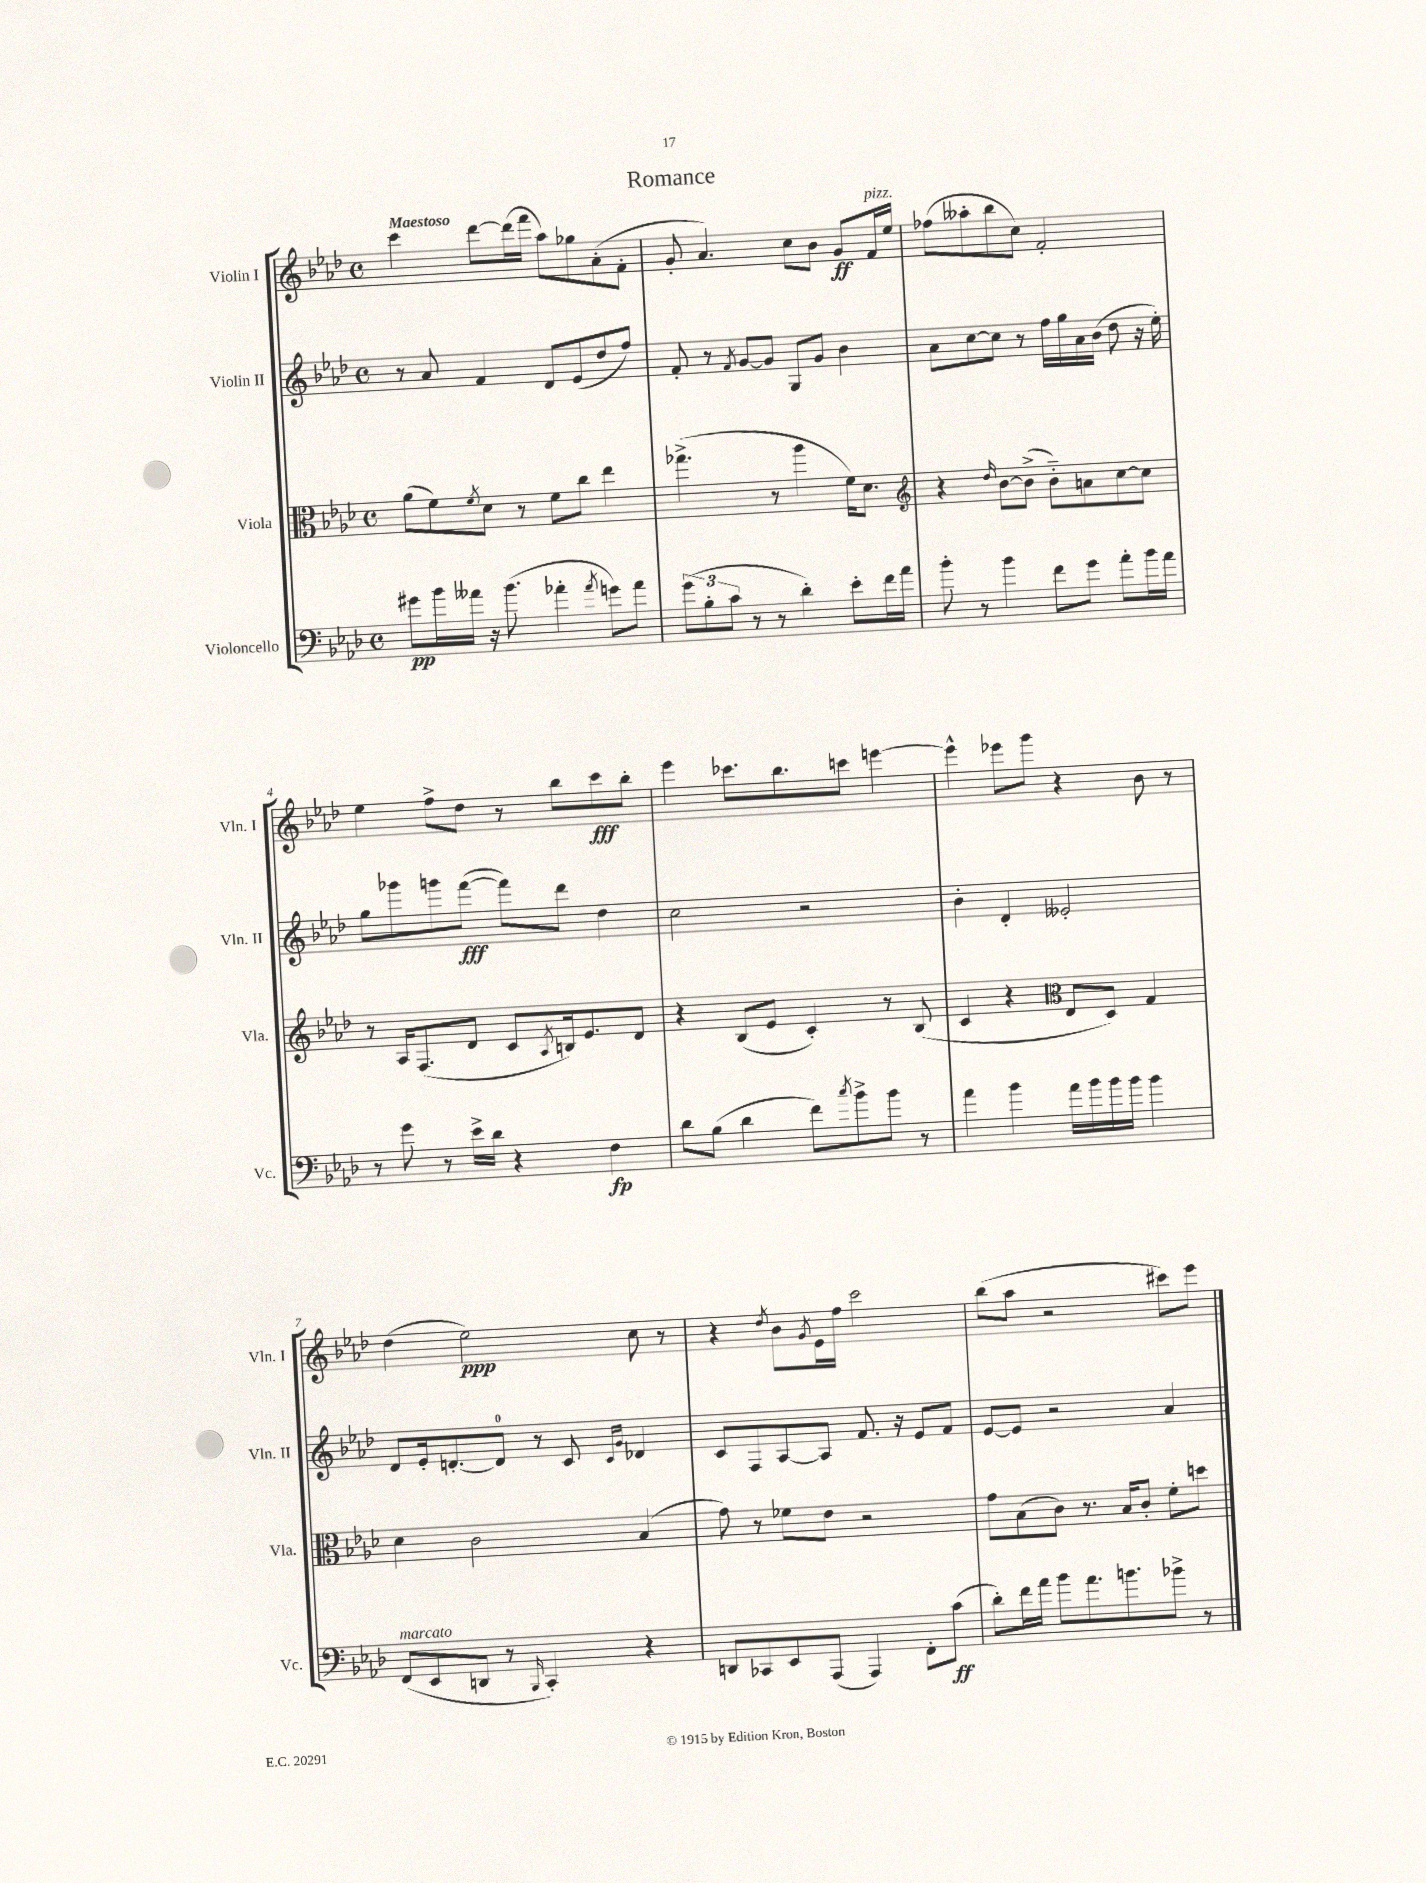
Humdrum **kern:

**kern	**dynam	**kern	**kern	**dynam	**kern	**dynam
*part4	*part4	*part3	*part2	*part2	*part1	*part1
*staff4	*staff4	*staff3	*staff2	*staff2	*staff1	*staff1
*I"Violoncello	*	*I"Viola	*I"Violin II	*	*I"Violin I	*
*I'Vc.	*	*I'Vla.	*I'Vln. II	*	*I'Vln. I	*
*clefF4	*	*clefC3	*clefG2	*	*clefG2	*
*k[b-e-a-d-]	*	*k[b-e-a-d-]	*k[b-e-a-d-]	*	*k[b-e-a-d-]	*
*M4/4	*	*M4/4	*M4/4	*	*M4/4	*
*met(c)	*	*met(c)	*met(c)	*	*met(c)	*
=1	=1	=1	=1	=1	=1	=1
!	!	!	!	!	!LO:TX:a:B:t=Maestoso	!
8g#X\L	pp	(8a-\L	8r	.	4ccc\	.
16b-\L	.	8f\)	8a-/	.	.	.
16a--X\JJ	.	.	.	.	.	.
.	.	8qf/	.	.	.	.
16r	.	8d-\J	4f/	.	[8ddd-\L	.
(8.b-\	.	.	.	.	.	.
.	.	8r	.	.	(16ddd-\L]	.
.	.	.	.	.	16fff\JJ	.
4a-X'\	.	8f\L	8d-/L	.	8aa-\L)	.
.	.	8cc\J	(8e-/	.	8gg-X\	.
8qa-/	.	.	.	.	.	.
8gn\L)	.	4ee-\	8dd-/	.	(8a-'\	.
8a-\J	.	.	8ff/J)	.	8f'\J	.
=2	=2	=2	=2	=2	=2	=2
(12g\L	.	(4.gg-X^\	8f'/	.	8g'/	.
12B-'\	.	.	.	.	.	.
.	.	.	8r	.	4.a-/)	.
12c\J	.	.	.	.	.	.
.	.	.	8qf/	.	.	.
8r	.	.	[8g/L	.	.	.
8r	.	8r	8g/J]	.	.	.
4d-'\)	.	4aa-\	8G/L	.	8cc\L	.
.	.	.	8g/J	.	8b-\J	.
8e-'\L	.	16f\KL)	4b-\	.	8g/L	ff
.	.	8.d-\J	.	.	.	.
!	!	!	!	!	!LO:TX:a:i:t=pizz.	!
16f\L	.	.	.	.	16f/L	.
16a-\JJ	.	.	.	.	16ee-/JJ	.
=3	=3	=3	=3	=3	=3	=3
*	*	*clefG2	*	*	*	*
8b-'\	.	4r	8a-\L	.	(8ff-X\L	.
8r	.	.	[8cc\	.	8aa--X'\	.
.	.	16qqdd-/	.	.	.	.
4b-\	.	[8b-\L	8cc\J]	.	8bb-\	.
.	.	(8b-^\J]	8r	.	8cc\J)	.
8f\L	.	8b-\L)	16ff\LL	.	2f'/	.
.	.	.	16gg\	.	.	.
8g\J	.	8an\	16a-\	.	.	.
.	.	.	(16b-\JJ	.	.	.
8a-'\L	.	[8cc\	8dd-\	.	.	.
16b-\L	.	8cc\J]	16r	.	.	.
16a-\JJ	.	.	16ee-'\)	.	.	.
!!LO:LB:g=z
=4	=4	=4	=4	=4	=4	=4
8r	.	8r	8gg\L	.	4ee-\	.
8g\	.	16A-/KL	8ggg-X\	.	.	.
.	.	(8.F/	.	.	.	.
8r	.	.	8gggn\	.	8ff^\L	.
16e-^\LL	.	8d-/J	([8fff\J	fff	8dd-\J	.
16d-\JJ	.	.	.	.	.	.
4r	.	8c/L	8fff\L])	.	8r	.
.	.	8qA-/	.	.	.	.
.	.	16Bn/k)	8ddd-\J	.	8bb-\L	.
.	.	8.e-/	.	.	.	.
4F\	fp	.	4dd-\	.	8ccc\	fff
.	.	8d-/J	.	.	8bb-'\J	.
=5	=5	=5	=5	=5	=5	=5
8d-\L	.	4r	2cc\	.	4eee-\	.
(8B-\J	.	.	.	.	.	.
4d-\	.	(8B-/L	.	.	8.ccc-X\L	.
.	.	8e-/J	.	.	.	.
.	.	.	.	.	8.bb-\	.
8f\L)	.	4c'/)	2r	.	.	.
8qcc/	.	.	.	.	.	.
8b-^\	.	.	.	.	8cccn\J	.
8b-\J	.	8r	.	.	[4eeen\	.
8r	.	(8B-/	.	.	.	.
=6	=6	=6	=6	=6	=6	=6
4a-\	.	4c/	4b-'\	.	4eee^^\]	.
4b-\	.	4r	4d-'/	.	8eee-X\L	.
.	.	.	.	.	8ggg\J	.
*	*	*clefC3	*	*	*	*
16a-\LL	.	8E-/L	2e--X'/	.	4r	.
16b-\	.	.	.	.	.	.
16b-\	.	8D-/J)	.	.	.	.
16b-\JJ	.	.	.	.	.	.
4b-\	.	4G/	.	.	8b-\	.
.	.	.	.	.	8r	.
!!LO:LB:g=z
=7	=7	=7	=7	=7	=7	=7
!LO:TX:a:i:t=marcato	!	!	!	!	!	!
(8FF/L	.	4d-\	8d-/L	.	(4dd-\	.
8EE-/	.	.	16e-'/k	.	.	.
.	.	.	[8.dn'/	.	.	.
8DDn/J	.	2c\	.	.	2ee-\)	ppp
8r	.	.	8d/J]	.	.	.
16qqBBB-/	.	.	.	.	.	.
4CC'/)	.	.	8r	.	.	.
.	.	.	8c/	.	.	.
.	.	.	16qqc/LL	.	.	.
.	.	.	16qqg/JJ	.	.	.
4r	.	(4B-/	4d-X/	.	8cc\	.
.	.	.	.	.	8r	.
=8	=8	=8	=8	=8	=8	=8
8DDn/L	.	8g\)	8c/L	.	4r	.
8CC-X/	.	8r	8F/	.	.	.
.	.	.	.	.	8qdd-/	.
8EE-/	.	8f-X\L	[8A-/	.	8b-\L	.
.	.	.	.	.	8qg/	.
(8AAA-/J	.	8e-\J	8A-/J]	.	16e-\L	.
.	.	.	.	.	16ff\JJ	.
4AAA-/)	.	2r	8.f/	.	2ccc\	.
.	.	.	16r	.	.	.
8FF'\L	.	.	8e-/L	.	.	.
(8c\J	ff	.	8f/J	.	.	.
=9	=9	=9	=9	=9	=9	=9
8d-'\L)	.	8g\L	[8e-/L	.	(8bb-\L	.
16f\L	.	(8B-\	8e-/J]	.	8aa-\J	.
16a-\JJ	.	.	.	.	.	.
8b-\L	.	8c\J)	2r	.	2r	.
8.a-\	.	8.r	.	.	.	.
8.bn\	.	16B-/KL	.	.	.	.
.	.	8c'/J	.	.	.	.
8b-X^\J	.	8f'\L	4a-/	.	8ccc#X\L)	.
8r	.	8ddn\J	.	.	8eee-\J	.
==	==	==	==	==	==	==
*-	*-	*-	*-	*-	*-	*-
